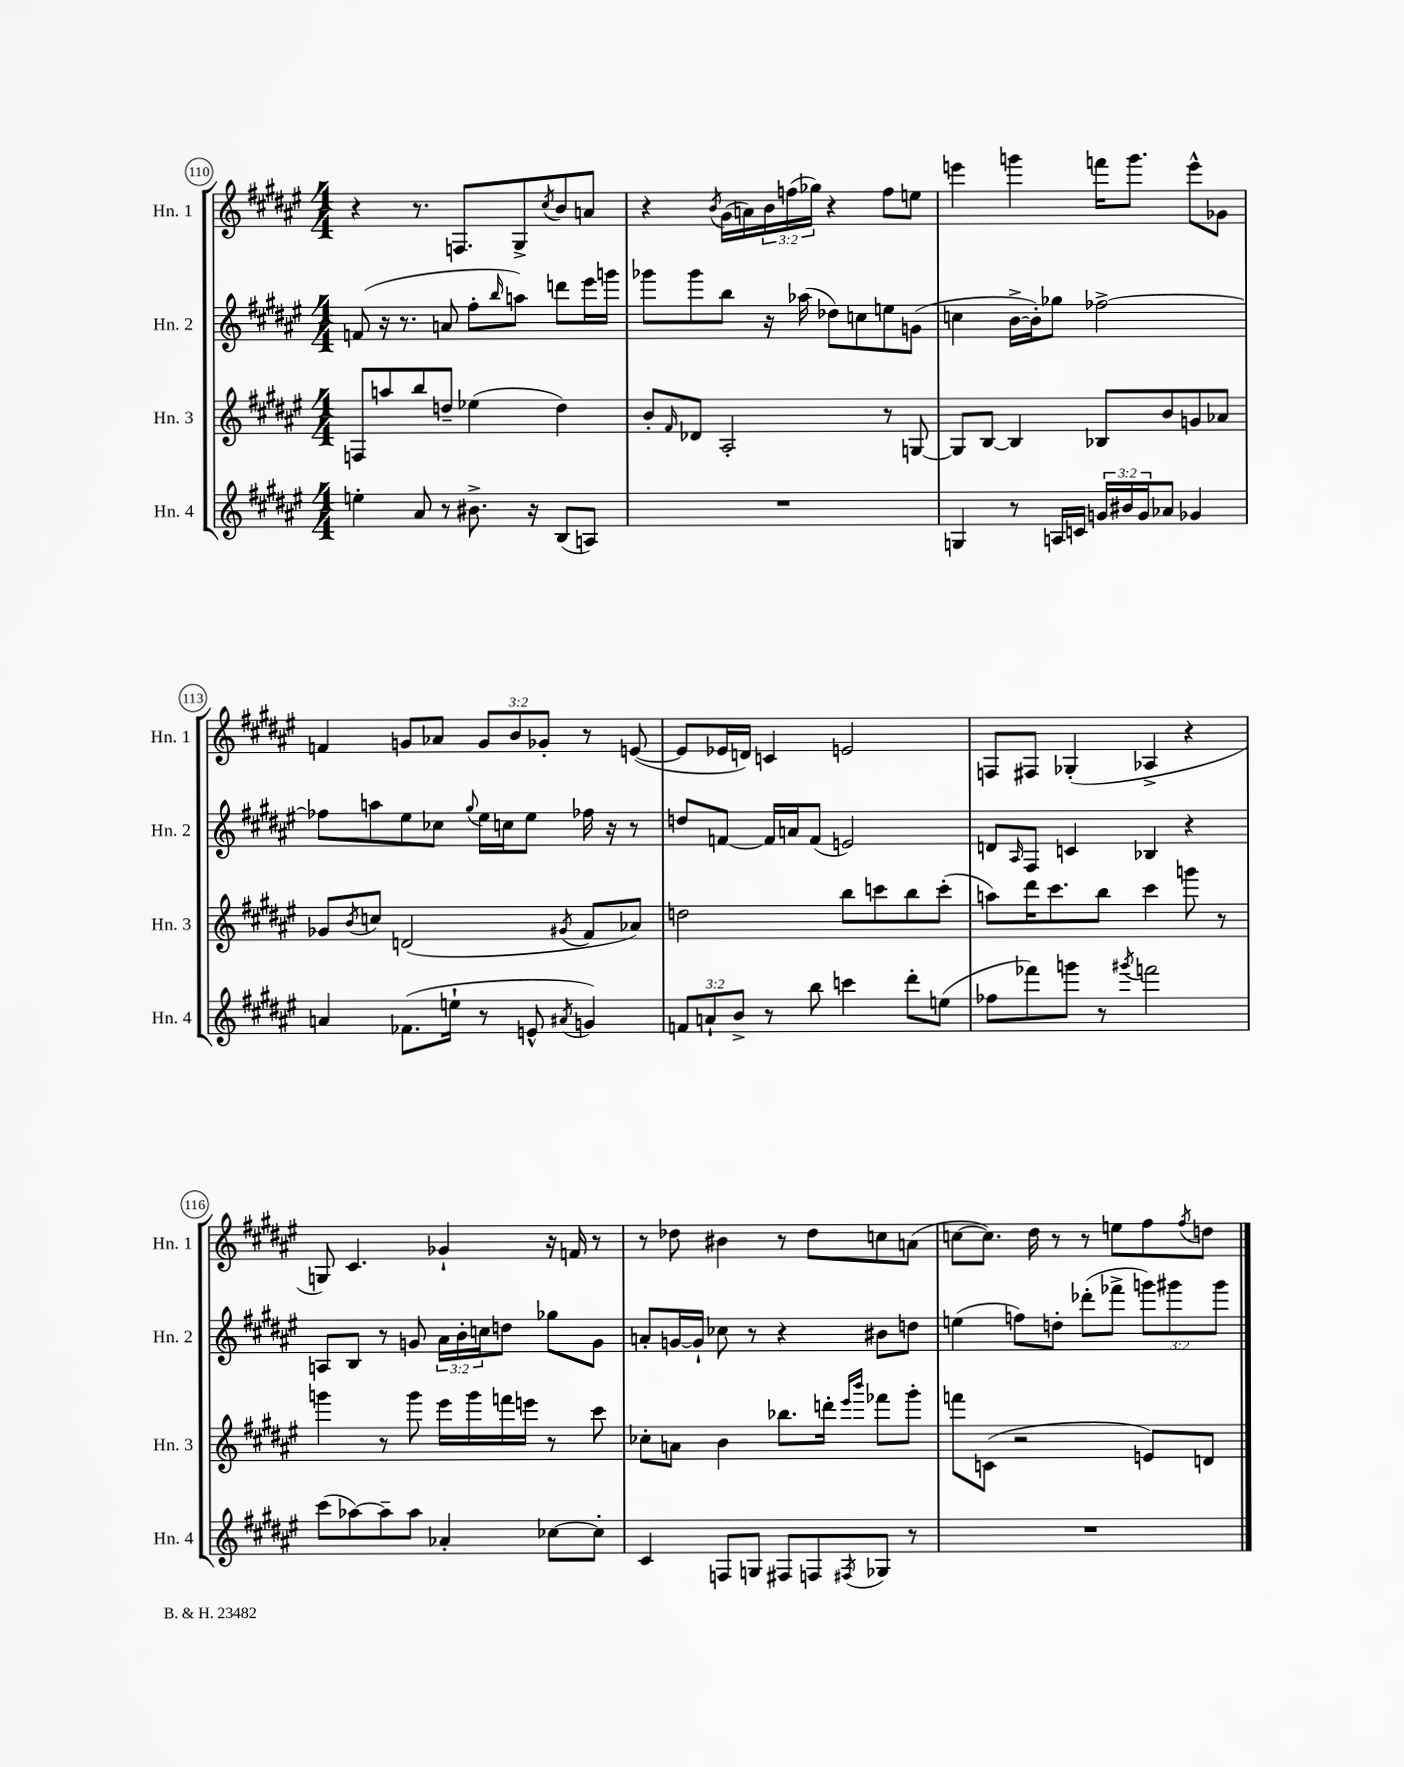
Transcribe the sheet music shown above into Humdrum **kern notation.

**kern	**kern	**kern	**kern
*part4	*part3	*part2	*part1
*staff4	*staff3	*staff2	*staff1
*I"Hn. 4	*I"Hn. 3	*I"Hn. 2	*I"Hn. 1
*I'Hn. 4	*I'Hn. 3	*I'Hn. 2	*I'Hn. 1
*clefG2	*clefG2	*clefG2	*clefG2
*k[f#c#g#d#a#e#]	*k[f#c#g#d#a#e#]	*k[f#c#g#d#a#e#]	*k[f#c#g#d#a#e#]
*M4/4	*M4/4	*M4/4	*M4/4
=110	=110	=110	=110
4een'\	8Fn/L	(8fn/	4r
.	8aan/	16r	.
.	.	8.r	.
8a#/	8bb/	.	8.r
8r	8ddn~/J	8an/	.
.	.	.	8.Fn/L
8.b#X^\	(4ee-X\	8ff#'\L	.
.	.	16qqbb/	.
.	.	8aan\J)	8G#^/
16r	.	.	.
.	.	.	8qcc#/
(8B/L	4dd\)	8dddn\L	8b/
8An/J)	.	16eee#\L	8an/J
.	.	16gggn\JJ	.
=111	=111	=111	=111
1r	8b'/L	8ggg-X\L	4r
.	16qqf#/	.	.
.	8d-X/J	8ggg-\	.
.	.	.	8qb/
.	2A#'/	8bb\J	(16g#\LL
.	.	.	16an\)
.	.	16r	24b\
.	.	.	(24ffn\
.	.	(16aa-X\	.
.	.	.	24gg-X\JJ)
.	.	8dd-X\L)	4r
.	.	8ccn\	.
.	8r	8een\	8ff\L
.	[8Gn/	(8gn\J	8een\J
=112	=112	=112	=112
4Gn/	8G/L]	4ccn\	4eeen\
.	[8B/J	.	.
8r	4B/]	[16b^\LL	4gggn\
.	.	16b'\J])	.
16An/LL	.	8gg-X\J	.
16cn/JJ	.	.	.
24gn/LL	8B-X/L	[2ff-X^\	16fffn\KL
24b#X/	.	.	.
.	.	.	8.ggg\J
24g/J	.	.	.
8a-X/J	8b/	.	.
4g-X/	8gn/	.	8eee^^\L
.	8a-X/J	.	8g-X\J
!!LO:LB:g=z
=113	=113	=113	=113
4an/	8g-X/L	8ff-X\L]	4fn/
.	8qb/	.	.
.	8ccn/J	8aan\	.
(8.f-X\L	(2dn/	8ee#\	8gn/L
.	.	8cc-X\J	8a-X/J
16een`\Jk	.	.	.
.	.	8qqgg#/	.
8r	.	16ee#\LL	12g/L
.	.	16ccn\J	.
.	.	.	12b/
8en^^/	.	8ee#\J	.
.	.	.	12g-X'/J
8qa#X/	8qg#X/	.	.
4gn/)	8f#/L	16ff-X\	8r
.	.	16r	.
.	8a-X/J)	8r	([8en/
=114	=114	=114	=114
12fn/L	2ddn\	8ddn/L	8e/L]
12an`/	.	.	.
.	.	[8fn/J	16e-X/L
12b^/J	.	.	.
.	.	.	16dn/JJ)
8r	.	16f/LL]	4cn/
.	.	16an/J	.
8bb\	.	(8f/J	.
4cccn\	8bb\L	2en/)	2en/
.	8cccn\	.	.
8ddd#'\L	8bb\	.	.
(8een\J	(8ccc'\J	.	.
=115	=115	=115	=115
8ff-X\L	8aan\L)	8dn/L	8Fn/L
.	.	16qqA#/	.
8fff-X\)	16ddd#\K	8F#/J	8F#X/J
.	8.ccc#\	.	.
8gggn\J	.	4cn/	(4G-X'/
8r	8bb\J	.	.
8qggg#X/	.	.	.
2fffn\	4ccc#\	4B-X/	4A-X^/
.	8gggn\	4r	4r
.	8r	.	.
!!LO:LB:g=z
=116	=116	=116	=116
(8ccc#\L	4gggn\	8An/L	8Gn/)
[8aa-X\)	.	8B/J	4.c#/
8aa-~\]	8r	8r	.
8aa-\J	8ggg\	8gn/	.
4a-X'/	16eee#\LL	24a#\LL	4g-X`/
.	.	24b'\	.
.	16ggg\	.	.
.	.	24ccn\J	.
.	16fffn\	8ddn\J	.
.	16eeen\JJ	.	.
[8cc-X\L	8r	8gg-X\L	16r
.	.	.	16fn/
8cc-'\J]	8ccc#\	8g\J	8r
=117	=117	=117	=117
4c#/	8cc-X'\L	8an'/L	8r
.	8an\J	[16gn/L	8dd-X\
.	.	16g`/JJ]	.
8Fn/L	4b\	8cc-X\	4b#X\
8Gn/J	.	8r	.
8F#X/L	8.bb-X\L	4r	8r
8Fn/	.	.	8dd-\L
.	16dddn'\Jk	.	.
.	16qqeee#/LL	.	.
8qF#X/	16qqbbb/JJ	.	.
8G-X/J	8fff-X\L	8b#X\L	8ccn\
8r	8ggg#'\J	8ddn\J	(8an\J
=118	=118	=118	=118
1r	8fffn\L	(4een\	[8ccn\L
.	(8cn\J	.	8.cc\J])
.	2r	8ffn\L)	.
.	.	.	16dd#\
.	.	8ddn'\J	8r
.	.	(8ddd-X'\L	8r
.	.	8fff-X^\J	8een\L
.	8en/L)	12gggn\L)	8ff#\
.	.	12ggg#X\	.
.	.	.	8qff#/
.	8dn/J	.	8ddn\J
.	.	12ggg#\J	.
==	==	==	==
*-	*-	*-	*-
